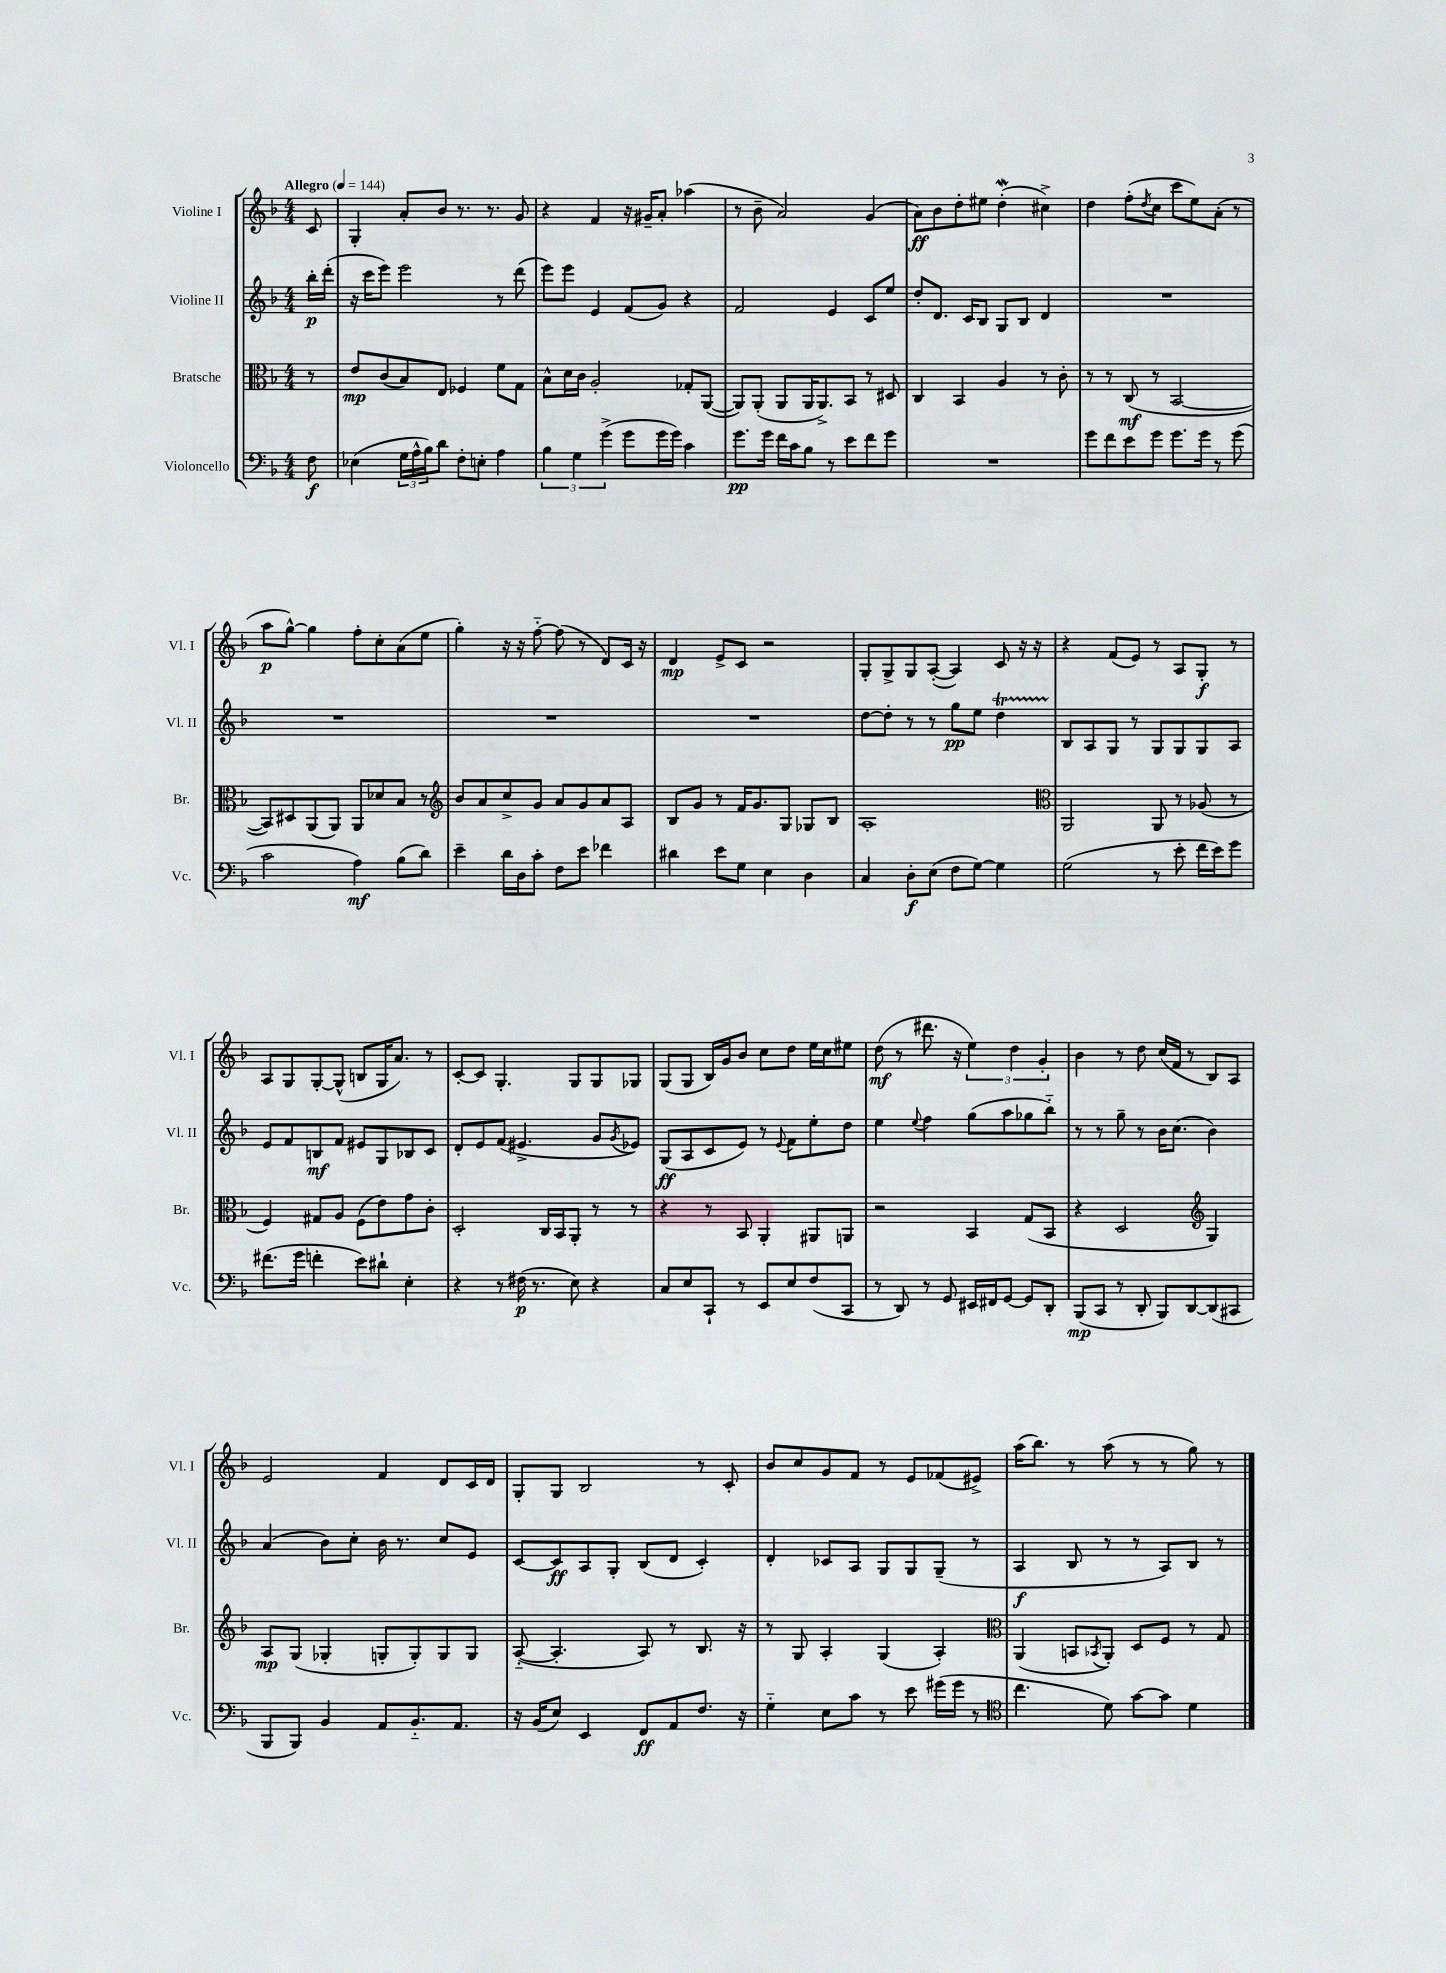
<<
\new StaffGroup <<
\new Staff = "s0" \with { instrumentName = "Violine I" shortInstrumentName = "Vl. I" } {
    \clef treble \key f \major \numericTimeSignature \time 4/4 \partial 8 \tempo "Allegro" 4 = 144
    c'8 |
    g4-. a'8-. bes'8 r8. r8. g'8 |
    r4 f'4 r16 gis'16-- a'8-. aes''4( |
    r8 bes'8-- a'2) g'4( |
    a'8\ff) bes'8 d''8-. eis''8 d''4-.\mordent( cis''4->) |
    d''4 f''8-.( \acciaccatura { d''8 } c''8 c'''8 e''8) a'8-.( r8 |
    a''8\p g''8~-^) g''4 f''8-. c''8-. a'8( e''8 |
    g''4-.) r16 r16 f''8~-_ f''8( r8 d'8) c'16 r16 |
    d'4\mp e'8-> c'8 r2 |
    g8-. g8-> g8 a8~-.( a4) c'8 r16 r16 |
    r4 f'8( e'8) r8 a8 g8-.\f r8 |
    a8 g8 g8~-. g8-^( b8 g16 a'8.) r8 |
    c'8~-. c'8 g4.-. g8 g8 ges8 |
    g8( g8 bes16) g'16 bes'8 c''8 d''8 e''16 c''16 eis''8 |
    d''8\mf( r8 dis'''8. r16 \tuplet 3/2 { e''4) d''4 g'4-. } |
    bes'4 r8 d''8 c''16( f'16 r8 bes8) a8 |
    e'2 f'4 d'8 c'16 d'16 |
    g8-. g8 bes2 r8 c'8-. |
    bes'8 c''8 g'8 f'8 r8 e'8 fes'8( eis'8->) |
    a''16( bes''8.) r8 a''8( r8 r8 g''8) r8 \bar "|." |
}
\new Staff = "s1" \with { instrumentName = "Violine II" shortInstrumentName = "Vl. II" } {
    \clef treble \key f \major \numericTimeSignature \time 4/4 \partial 8
    bes''16-.\p d'''16-.( |
    r16 c'''16 e'''8) e'''2 r8 d'''8( |
    e'''8) e'''8 e'4 f'8( g'8) r4 |
    f'2 e'4 c'8 e''8 |
    d''8-. d'8. c'16 bes8 g8 bes8 d'4 |
    R1 |
    R1 |
    R1 |
    R1 |
    d''8~ d''8-. r8 r8 g''8\pp e''8 d''4\startTrillSpan |
    bes8\stopTrillSpan a8 g8 r8 g8 g8 g8 a8 |
    e'8 f'8 b8\mf f'8 eis'8 g8 bes8 c'8 |
    d'8-. e'8 f'8( eis'4.-> g'8 \acciaccatura { g'8 } ees'8) |
    g8\ff( a8 c'8 e'8) r8 \appoggiatura { e'8 } f'8 e''8-. d''8 |
    e''4 \appoggiatura { e''8 } f''4 g''8( a''8 ges''8 bes''8-_) |
    r8 r8 g''8-- r8 bes'16 c''8.( bes'4) |
    a'4( bes'8) c''8-. bes'16 r8. c''8 e'8 |
    c'8~ c'8\ff a8 g8-. bes8( d'8 c'4-.) |
    d'4-. ces'8 a8 g8 g8 g8--( r8 |
    a4\f bes8 r8 r8 a8) bes8 r8 \bar "|." |
}
\new Staff = "s2" \with { instrumentName = "Bratsche" shortInstrumentName = "Br." } {
    \clef alto \key f \major \numericTimeSignature \time 4/4 \partial 8
    r8 |
    e'8\mp c'8( bes8) e8 fes4 f'8 g8 |
    bes8-^ d'16 c'16 a2-. ges8-. a,8~( |
    a,8) a,8-.( a,8 a,16 a,8.->) bes,8 r8 dis8 |
    c4 bes,4 a4 r8 c'8-. |
    r8 r8 c8\mf( r8 bes,2~ |
    bes,8) dis8 a,8( a,8) a,8 des'8 bes8 r8 |
    \clef treble bes'8 a'8 c''8-> g'8 a'8 g'8 a'8 a8 |
    bes8 g'8 r8 f'16 g'8. g8 ges8 bes8 |
    a1-. |
    \clef alto a,2 a,8 r8 aes8( r8 |
    f4) gis8 a8 f8( e'8) g'8 c'8-. |
    d2-. c16 bes,16 a,8-. r8 r8 |
    r4 r8 bes,8 a,4-. ais,8 a,8 |
    r2 bes,4 g8( bes,8 |
    r4 d2 \clef treble g4) |
    a8\mp g8( ges4-. g8-. g8-.) g8 g8 |
    a8~-_( a4.-. a8) r8 bes8. r16 |
    r8 g8 a4-. g4( a4-.) |
    \clef alto a,4( b,8 \acciaccatura { bes,8 } a,8-.) d8 f8 r8 g8 \bar "|." |
}
\new Staff = "s3" \with { instrumentName = "Violoncello" shortInstrumentName = "Vc." } {
    \clef bass \key f \major \numericTimeSignature \time 4/4 \partial 8
    f8\f |
    ees4( \tuplet 3/2 { g16 a16-^ bes16) } d'8 f8-. e8-. a4 |
    \tuplet 3/2 { bes4 g4 g'4->( } g'8 g'16 g'16) c'4 |
    g'8.\pp g'16 f'16 c'16 bes8 r8 e'8 f'8 g'8 |
    R1 |
    g'8 f'8 e'8 g'8 g'8. g'16 r8 g'8( |
    c'2 a4\mf) bes8( d'8) |
    e'4-- d'16 d16 c'8-. f8 e'8 fes'4 |
    dis'4 e'8 g8 e4 d4 |
    c4 d8-.\f e8( f8 g8~) g4 |
    g2( r8 e'8-. f'16 e'16) g'8 |
    fis'8.( g'16 f'4-. e'8) dis'8-! e4-. |
    r4 r8 fis16\p( r8. e8) r4 |
    c8 e8 c,8-! r8 e,8 e8 f8( c,8 |
    r8 d,8) r8 g,8 eis,16 fis,16 g,8~ g,8 d,8-. |
    bes,,8\mp( c,8 r8 d,8-. bes,,8) d,8~ d,8( cis,8 |
    bes,,8 bes,,8) bes,4 a,8 bes,8.-_ a,8. |
    r16 bes,16( e8) e,4 f,8\ff a,8 f8. r16 |
    g4-_ e8 c'8 r8 e'8 gis'16( gis'16 r8 |
    \clef tenor c''4. d'8) g'8~ g'8 d'4 \bar "|." |
}
>>
>>
\layout { \context { \Score \remove "Bar_number_engraver" } }
